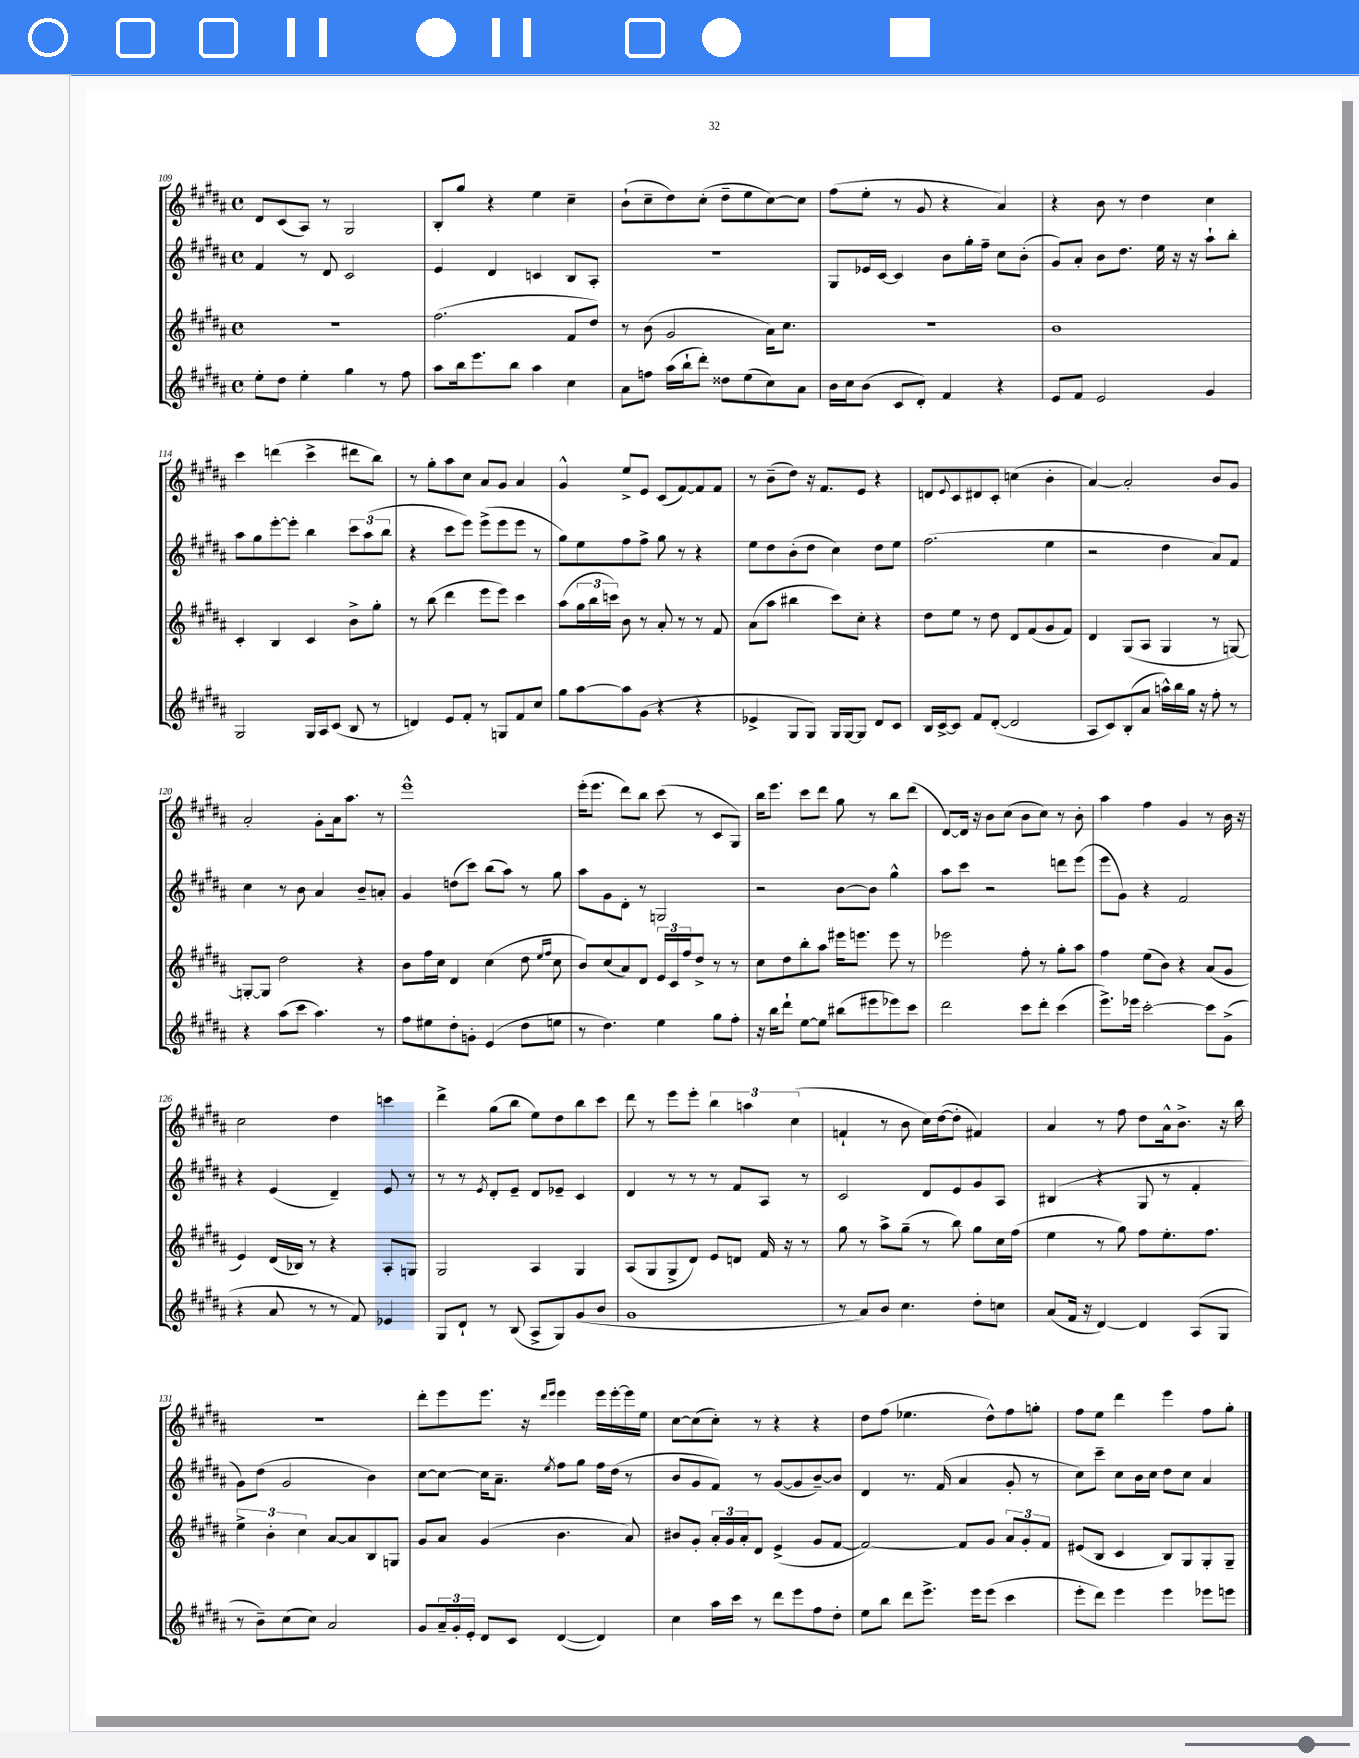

**kern	**kern	**kern	**kern
*staff4	*staff3	*staff2	*staff1
*clefG2	*clefG2	*clefG2	*clefG2
*k[f#c#g#d#a#]	*k[f#c#g#d#a#]	*k[f#c#g#d#a#]	*k[f#c#g#d#a#]
*M4/4	*M4/4	*M4/4	*M4/4
*met(c)	*met(c)	*met(c)	*met(c)
8ee'	1r	4f#	8d#
8dd#	.	.	(8c#
4ee'	.	8r	8A#)
.	.	8d#	8r
4gg#	.	2c#	2G#
8r	.	.	.
8ff#	.	.	.
=	=	=	=
8aa#	(2.ff#	4e	8B'
16bb	.	.	8gg#
8.eee	.	.	.
.	.	4d#	4r
8bb	.	.	.
4aa#	.	4c	4ee
4cc#	8f#	8B	4cc#~
.	8dd#)	8A#'	.
=	=	=	=
8a#	8r	1r	(8b`
8ff	(8b	.	8cc#~
(16aa#	2g#	.	8dd#)
16bb`	.	.	.
8ddd#')	.	.	(8cc#'
8dd##	.	.	8dd#~
(8ee	.	.	8ee
8cc#)	16a#)	.	[8cc#)
.	8.cc#	.	.
8a#	.	.	8cc#]
=	=	=	=
16b	1r	8G#	(8ff#
16cc#	.	.	.
(8b	.	16e-	8ee'
.	.	[16c#	.
8c#	.	4c#]	8r
8d#')	.	.	8g#
4f#	.	8b	4r
.	.	16gg#'	.
.	.	16ff#~	.
4r	.	8cc#	4a#)
.	.	(8b'	.
=	=	=	=
8e	1b	8g#)	4r
8f#	.	8a#'	.
2e	.	8b	8b
.	.	8.dd#	8r
.	.	.	4dd#
.	.	16ee	.
.	.	16r	.
.	.	16r	.
4g#	.	8aa#`	4cc#
.	.	8bb'	.
=	=	=	=
2G#	4c#'	8aa#	4ccc#
.	.	8gg#	.
.	4B	[8eee'	(4ddd
.	.	8eee']	.
16G#	4c#	4bb	4ccc#^
16A#	.	.	.
(8c#	.	.	.
8B	8b^	12ccc#	8ddd#
.	.	(12aa#	.
8r	8gg#'	.	8bb)
.	.	12bb	.
=	=	=	=
4d)	8r	4r	8r
.	(8bb	.	8gg#'
8e	4ddd#	8ccc#	8aa#
8f#'	.	8eee)	8cc#
8r	8eee	(8eee^	8a#
8G	8eee)	8eee	8g#
8f#	4ccc#	8eee	4a#
8cc#	.	8r	.
=	=	=	=
8gg#	(8aa#	8gg#)	4g#^^
[8aa#	24gg#	8ee	.
.	24bb	.	.
.	24ccc)	.	.
8aa#]	8b	8ff#	8ee^
(8g#	8r	8ff#^	8e
4r	8a#'	8gg#	(8c#
.	8r	8r	[8f#)
4r	8r	4r	8f#]
.	8f#	.	8f#
=	=	=	=
4e-^	(8a#	8ee	8r
.	8aa#	8dd#	(8b~
8G#	4bb#	(8b'	8dd#)
8G#)	.	8dd#	16r
.	.	.	8.f#
16G#	8ccc#)	4cc#)	.
[16G#	.	.	.
8G#]	8cc#'	.	8e
8d#	4r	8dd#	4r
8c#	.	8ee	.
=	=	=	=
16B	8dd#	(2.ff#	8d
[16c#^	.	.	.
.	.	.	8qqe
8c#]	8ee	.	8c#
8f#	8r	.	8d#
([8d#'	8dd#	.	8c#'
2d#]	8d#	.	(4cc
.	(8f#	.	.
.	8g#	4ee	4b'
.	8f#)	.	.
=	=	=	=
8A#	4d#	2r	[4a#)
8c#)	.	.	.
(8B'	(8G#	.	2a#']
8a#	8A#	.	.
16aa^^)	4G#	4dd#	.
16bb	.	.	.
16gg#	.	.	.
16r	.	.	.
8ff#'	8r	8a#)	8b
8r	[8G)	8f#	8g#
=	=	=	=
4r	8G'_	4cc#	2a#'
.	8G]	.	.
(8aa#	2dd#	8r	.
8ccc#	.	8b	.
4.aa#)	.	4a#	8g#'
.	.	.	16a#
.	.	.	8.aa#
.	4r	8b~	.
8r	.	8a'	8r
=	=	=	=
8ff#	8b	4g#	1eee^^
8ee#	16ff#	.	.
.	16cc#	.	.
8dd#'	4d#	(8dd	.
8g'	.	8ccc#)	.
(4e	(4cc#	(8bb	.
.	.	8aa#)	.
8dd#	8dd#	8r	.
.	16qqee	.	.
.	16qqff#	.	.
8ee	8cc#	8gg#	.
=	=	=	=
8r	8b)	8aa#	(16eee'
.	.	.	8.eee
4.dd#)	(8cc#	8g#	.
.	8a#)	8d#'	8ddd#)
.	8d#	8r	8bb
4ee	24e	2G	(8ccc#
.	24c#	.	.
.	24ff#	.	.
.	8dd#^	.	8r
8gg#	8r	.	8c#
8ff#'	8r	.	8G#)
=	=	=	=
16r	8cc#	2r	16bb
16bb	.	.	8.eee
8ddd#`	8dd#	.	.
[8ee	8bb'	.	8ccc#
8ee]	8aa#	.	8ddd#
(8bb#	16eee#	[8b	8gg#
.	8.eee	.	.
8eee#	.	8b]	8r
8eee-)	8eee	4gg#^^	8bb
8ccc#	8r	.	(8ddd#
=	=	=	=
2ddd#	2eee-	8aa#	[8d#)
.	.	8ccc#	16d#]
.	.	.	16r
.	.	2r	8b
.	.	.	(8cc#
8ccc#	8ff#'	.	8b
8ddd#'	8r	.	8cc#)
(4ccc#	8gg#'	8ddd	8r
.	8aa#	(8eee	8b'
=	=	=	=
8.eee^)	4ff#	8eee	4aa#
.	.	8g#)	.
16eee-	.	.	.
[2ccc#'	(8ee	4r	4ff#
.	8b)	.	.
.	4r	2f#	4g#
8ccc#]	(8a#	.	8r
(8g#^	8g#	.	16b
.	.	.	16r
=	=	=	=
4r	4e)	4r	2cc#
8a#	(16d#	(4e	.
.	16B-)	.	.
8r	8r	.	.
8r	4r	4d#~)	4dd#
8f#)	.	.	.
4e-	8A#'	8e	4ccc
.	8G	8r	.
=	=	=	=
8G#	2G#	8r	4ddd#^
8d#`	.	8r	.
.	.	8qe	.
8r	.	8d#'	(8gg#
(8B	.	8e~	8bb
8A#^	4A#	8d#	8ee)
8G#)	.	8e-~	8dd#
(8g#	4G#	4c#	8bb
8b	.	.	8ccc#
=	=	=	=
1g#	(8A#	4d#	8ddd#
.	8G#	.	8r
.	8G#^	8r	8eee
.	8d#)	8r	8eee'
.	8e	8r	6bb
.	8d	8f#	.
.	.	.	6aa
.	16f#	8A#	.
.	16r	.	.
.	.	.	(6cc#
.	8r	8r	.
=	=	=	=
8r	8gg#	2c#	4f`
8a#)	8r	.	.
8b	8aa#^	.	8r
4.cc#	(8gg#~	.	8b
.	8r	8d#	16cc#)
.	.	.	([16dd#
.	8bb)	8e	8dd#']
8dd#'	8gg#	8g#	4f#)
8cc	16cc#	8A#	.
.	(16ff#	.	.
=	=	=	=
(8a#	4ee	(4B#	4a#
16f#	.	.	.
16r	.	.	.
[4d#)	8r	4r	8r
.	8gg#)	.	8ff#
4d#]	8ff#	8G#	8dd#
.	8.ee'	8r	16a#^^
.	.	.	8.b^
(8A#	.	4f#'	.
.	8.ff#	.	.
8G#	.	.	16r
.	.	.	16bb
=	=	=	=
8r	6ee^	8g#)	1r
8b~)	.	(8dd#	.
.	6b'	.	.
(8cc#	.	2g#	.
.	6cc#	.	.
8cc#)	.	.	.
2a#	[8a#	.	.
.	8a#]	.	.
.	8B	4b)	.
.	8G	.	.
=	=	=	=
8g#	8g#	[8cc#	8ddd#'
24a#~	8a#	8cc#_	8eee
24g#'	.	.	.
24e'	.	.	.
8d#	(4g#	16cc#]	8.eee
.	.	8.a#~	.
8c#	.	.	.
.	.	.	16r
.	.	.	16qqddd#
.	.	8qee	16qqeee
([4d#	4.b	8ff#	4eee
.	.	8gg#	.
4d#])	.	16ff#	16eee
.	.	(16dd#	[16eee'
.	8a#)	8r	16eee]
.	.	.	16ee
=	=	=	=
4cc#	8b#	8b	[8cc#
.	8g#'	8g#	(8cc#]
16aa#	24a#'	8f#)	8cc#')
.	24g#	.	.
16ccc#	.	.	.
.	24a#'	.	.
8r	8d#	8r	8r
8ddd#	(4e^	([8g#	4r
8eee	.	8g#]	.
8ff#	8g#	[8b~)	4r
8dd#'	[8f#	8b]	.
=	=	=	=
8ee	2f#_)	4d#	8dd#
8bb	.	.	(8ff#
8ddd#	.	8.r	4.ee-
8.eee^	.	.	.
.	.	(16f#	.
.	8f#]	4a#	.
16eee	.	.	.
(8eee	8g#	.	8dd#^^)
4ccc#	12a#	8g#'	8ff#
.	12g#'	.	.
.	.	8r	8gg'
.	12f#	.	.
=	=	=	=
8eee'	(8e#	8cc#)	8ff#
8ddd#)	8B	8ccc#~	8ee
4eee	4c#	8cc#	4ddd#
.	.	16b	.
.	.	16cc#	.
4eee	8B)	8dd#	4eee
.	8G#	8cc#	.
8eee-	8G#'	4a#	8ff#
8eee	8G#~	.	8gg#'
==	==	==	==
*-	*-	*-	*-
